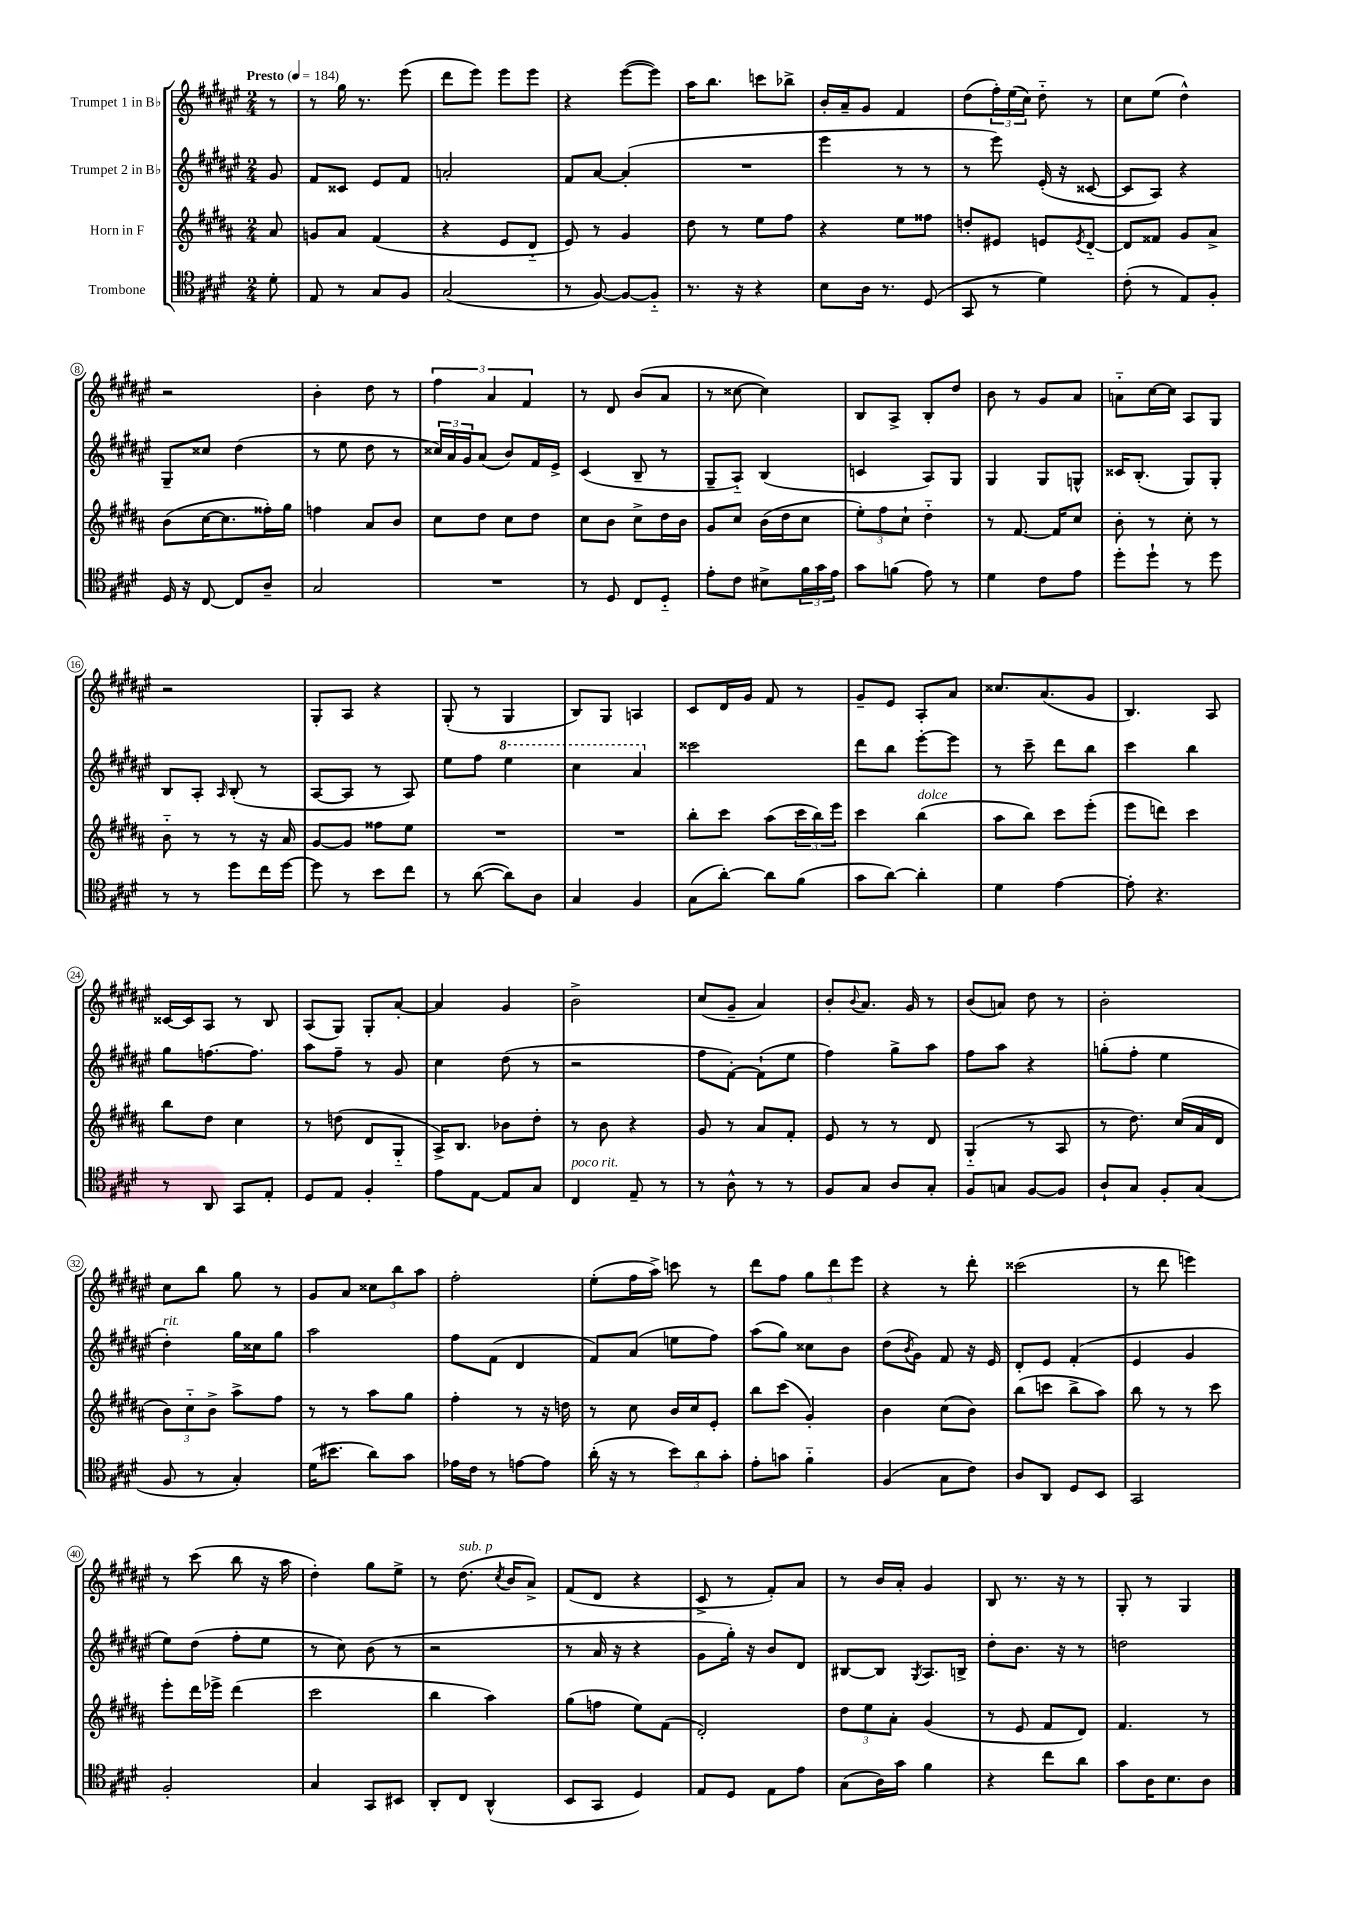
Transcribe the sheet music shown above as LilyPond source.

<<
\new StaffGroup <<
\new Staff = "s0" \with { instrumentName = "Trumpet 1 in Bb" } {
    \clef treble \key fis \major \numericTimeSignature \time 2/4 \partial 8 \tempo "Presto" 4 = 184
    r8 |
    r8 gis''16 r8. eis'''8( |
    dis'''8 eis'''8) eis'''8 eis'''8 |
    r4 eis'''8~( eis'''8) |
    ais''16 b''8. c'''8 bes''8-> |
    b'16-. ais'16-- gis'8 fis'4 |
    dis''8( \tuplet 3/2 { fis''16-.) eis''16( cis''16) } dis''8-_ r8 |
    cis''8 eis''8( dis''4-^) |
    r2 |
    b'4-. dis''8 r8 |
    \tuplet 3/2 { fis''4 ais'4 fis'4 } |
    r8 dis'8 b'8( ais'8 |
    r8 cisis''8~ cisis''4) |
    b8 ais8-> b8-. dis''8 |
    b'8 r8 gis'8 ais'8 |
    a'8-_ cis''16~ cis''16 ais8 gis8 |
    r2 |
    gis8-. ais8 r4 |
    gis8-.( r8 gis4 |
    b8) gis8 a4 |
    cis'8 dis'16 gis'16 fis'8 r8 |
    gis'8-- eis'8 ais8-. ais'8 |
    cisis''8. ais'8.( gis'8 |
    b4.) ais8 |
    cisis'16~ cisis'16 ais8 r8 b8 |
    ais8( gis8) gis8-. ais'8~-. |
    ais'4 gis'4 |
    b'2-> |
    cis''8( gis'8-- ais'4) |
    b'8-. \appoggiatura { b'8 } ais'8. gis'16 r8 |
    b'8( a'8) dis''8 r8 |
    b'2-. |
    cis''8 b''8 gis''8 r8 |
    gis'8 ais'8 \tuplet 3/2 { cisis''8 b''8 ais''8 } |
    fis''2-. |
    eis''8-.( fis''16 ais''16->) c'''8 r8 |
    dis'''8 fis''8 \tuplet 3/2 { gis''8 dis'''8 eis'''8 } |
    r4 r8 dis'''8-. |
    cisis'''2( |
    r8 dis'''8 e'''4) |
    r8 cis'''8( b''8 r16 ais''16 |
    dis''4-.) gis''8 eis''8-> |
    r8 dis''8.^\markup { \italic "sub. p" }( \acciaccatura { cis''8 } b'16 ais'8->) |
    fis'8( dis'8 r4 |
    cis'8-> r8 fis'8-.) ais'8 |
    r8 b'16 ais'16-. gis'4 |
    b8 r8. r16 r8 |
    gis8-. r8 gis4 \bar "|." |
}
\new Staff = "s1" \with { instrumentName = "Trumpet 2 in Bb" } {
    \clef treble \key fis \major \numericTimeSignature \time 2/4 \partial 8
    gis'8 |
    fis'8 cisis'8 eis'8 fis'8 |
    a'2-. |
    fis'8 ais'8~ ais'4-.( |
    R2 |
    eis'''4 r8 r8 |
    r8 eis'''8) eis'16-.( r16 cisis'8~ |
    cisis'8 ais8) r4 |
    gis8-- cisis''8 dis''4( |
    r8 eis''8 dis''8 r8 |
    \tuplet 3/2 { cisis''16) ais'16 gis'16 } ais'8( b'8) fis'16 eis'16-> |
    cis'4( b8-- r8 |
    gis8-- ais8-_) b4( |
    c'4 ais8) gis8 |
    gis4 gis8 g8-^ |
    cisis'16 b8.-.( gis8) gis8-. |
    b8 ais8-. \grace { ais16 } b8-.( r8 |
    ais8~ ais8 r8 ais8) |
    eis''8 fis''8 \ottava #1 eis'''4 |
    cis'''4 ais''4 \ottava #0 |
    cisis'''2 |
    dis'''8 b''8 eis'''8~-. eis'''8 |
    r8 cis'''8-- dis'''8 b''8 |
    cis'''4 b''4 |
    gis''8 f''8.~ f''8. |
    ais''8 fis''8-- r8 gis'8 |
    cis''4 dis''8( r8 |
    r2 |
    fis''8 fis'8~-.) fis'8-!( eis''8 |
    fis''4) gis''8-> ais''8 |
    fis''8 ais''8 r4 |
    g''8-.( fis''8-. eis''4 |
    dis''4-.^\markup { \italic "rit." }) gis''16 cisis''16 gis''8 |
    ais''2 |
    fis''8 fis'8( dis'4 |
    fis'8) ais'8( e''8 fis''8) |
    ais''8( gis''8) cisis''8 b'8 |
    dis''8( \acciaccatura { b'8 } gis'8) fis'8 r16 eis'16 |
    dis'8-. eis'8 fis'4-.( |
    eis'4 gis'4 |
    eis''8) dis''8( fis''8-. eis''8 |
    r8 cis''8) b'8( r8 |
    r2 |
    r8 ais'16 r16 r4 |
    gis'8 gis''16-.) r16 b'8 dis'8 |
    bis8~ bis8 \acciaccatura { gis8 } ais8. b16-> |
    dis''8-. b'8. r16 r8 |
    d''2 \bar "|." |
}
\new Staff = "s2" \with { instrumentName = "Horn in F" } {
    \clef treble \key b \major \numericTimeSignature \time 2/4 \partial 8
    ais'8 |
    g'8 ais'8 fis'4( |
    r4 e'8 dis'8-_ |
    e'8) r8 gis'4 |
    dis''8 r8 e''8 fis''8 |
    r4 e''8 fisis''8 |
    d''8-. eis'8 e'8 \acciaccatura { e'8 } dis'8~-_ |
    dis'8 fisis'8 gis'8 ais'8-> |
    b'8( cis''16~ cis''8. fisis''16-.) gis''16 |
    f''4 ais'8 b'8 |
    cis''8 dis''8 cis''8 dis''8 |
    cis''8 b'8 cis''8-> dis''16 b'16 |
    gis'8 cis''8 b'16( dis''16 cis''8 |
    \tuplet 3/2 { e''8-.) fis''8 cis''8-! } dis''4-_ |
    r8 fis'8.~ fis'16 cis''8 |
    b'8-. r8 cis''8-. r8 |
    b'8-_ r8 r8 r16 ais'16 |
    gis'8~ gis'8 fisis''8 e''8 |
    R2 |
    R2 |
    b''8-. cis'''8 ais''8( \tuplet 3/2 { cis'''16 b''16) e'''16 } |
    cis'''4 b''4^\markup { \italic "dolce" }( |
    ais''8 b''8) cis'''8 e'''8-.( |
    e'''8 d'''8) cis'''4 |
    b''8 dis''8 cis''4 |
    r8 d''8( dis'8 gis8-_ |
    ais16->) b8. bes'8 dis''8-. |
    r8 b'8 r4 |
    gis'8 r8 ais'8 fis'8-. |
    e'8 r8 r8 dis'8 |
    gis4-_( r8 ais8 |
    r8 dis''8.) cis''16( ais'16 dis'16 |
    \tuplet 3/2 { b'8) cis''8-_ b'8-> } ais''8-> fis''8 |
    r8 r8 ais''8 gis''8 |
    fis''4-. r8 r16 d''16 |
    r8 cis''8 b'16 cis''16 e'8-. |
    b''8 cis'''8( gis'4-.) |
    b'4 cis''8( b'8) |
    b''8( c'''8 b''8-> ais''8) |
    b''8 r8 r8 cis'''8 |
    e'''8-. dis'''16 ees'''16-> dis'''4( |
    cis'''2 |
    b''4 ais''4) |
    gis''8( f''8 e''8) fis'8( |
    dis'2-.) |
    \tuplet 3/2 { dis''8 e''8 ais'8-. } gis'4( |
    r8 e'8 fis'8 dis'8) |
    fis'4. r8 \bar "|." |
}
\new Staff = "s3" \with { instrumentName = "Trombone" } {
    \clef tenor \key e \major \numericTimeSignature \time 2/4 \partial 8
    dis'8-. |
    e8 r8 gis8 fis8 |
    gis2( |
    r8 fis8~) fis8~ fis8-_ |
    r8. r16 r4 |
    b8 a16 r8. dis8( |
    gis,8 r8 dis'4) |
    cis'8-.( r8 e8) fis8-. |
    dis16 r16 cis8~ cis8 a8-- |
    gis2 |
    R2 |
    r8 dis8 cis8 dis8-_ |
    e'8-. cis'8 bis8-> \tuplet 3/2 { fis'16 gis'16 e'16 } |
    gis'8 f'8( e'8) r8 |
    dis'4 cis'8 e'8 |
    dis''8-. dis''8-! r8 dis''8 |
    r8 r8 dis''8 cis''16 dis''16~ |
    dis''8 r8 b'8 cis''8 |
    r8 a'8~( a'8) a8 |
    gis4 fis4 |
    gis8( a'8~-.) a'8 fis'8( |
    gis'8 a'8~) a'4-. |
    dis'4 e'4~ |
    e'8-. r4. |
    r8 a,8 gis,8 e8-. |
    dis8 e8 fis4-. |
    e'8 e8~ e8 gis8 |
    cis4^\markup { \italic "poco rit." } e8-- r8 |
    r8 a8-^ r8 r8 |
    fis8 gis8 a8 gis8-. |
    fis8 g8 fis8~ fis8 |
    a8-! gis8 fis8-. gis8( |
    fis8 r8 gis4-.) |
    dis'16( bis'8. a'8) gis'8 |
    ees'16 cis'16 r8 e'8~ e'8 |
    a'16-.( r16 r8 \tuplet 3/2 { b'8) a'8 gis'8-. } |
    e'8-. g'8 fis'4-_ |
    fis4( gis8 cis'8) |
    a8 a,8 dis8 b,8 |
    gis,2 |
    fis2-. |
    gis4 gis,8 bis,8 |
    a,8-. cis8 a,4-^( |
    b,8 gis,8 dis4) |
    e8 dis8 e8 e'8 |
    gis8( a16) gis'16 fis'4 |
    r4 cis''8 a'8 |
    gis'8 a16 b8. a8 \bar "|." |
}
>>
>>
\layout { \context { \Score \override BarNumber.stencil = #(make-stencil-circler 0.1 0.3 ly:text-interface::print) } }
